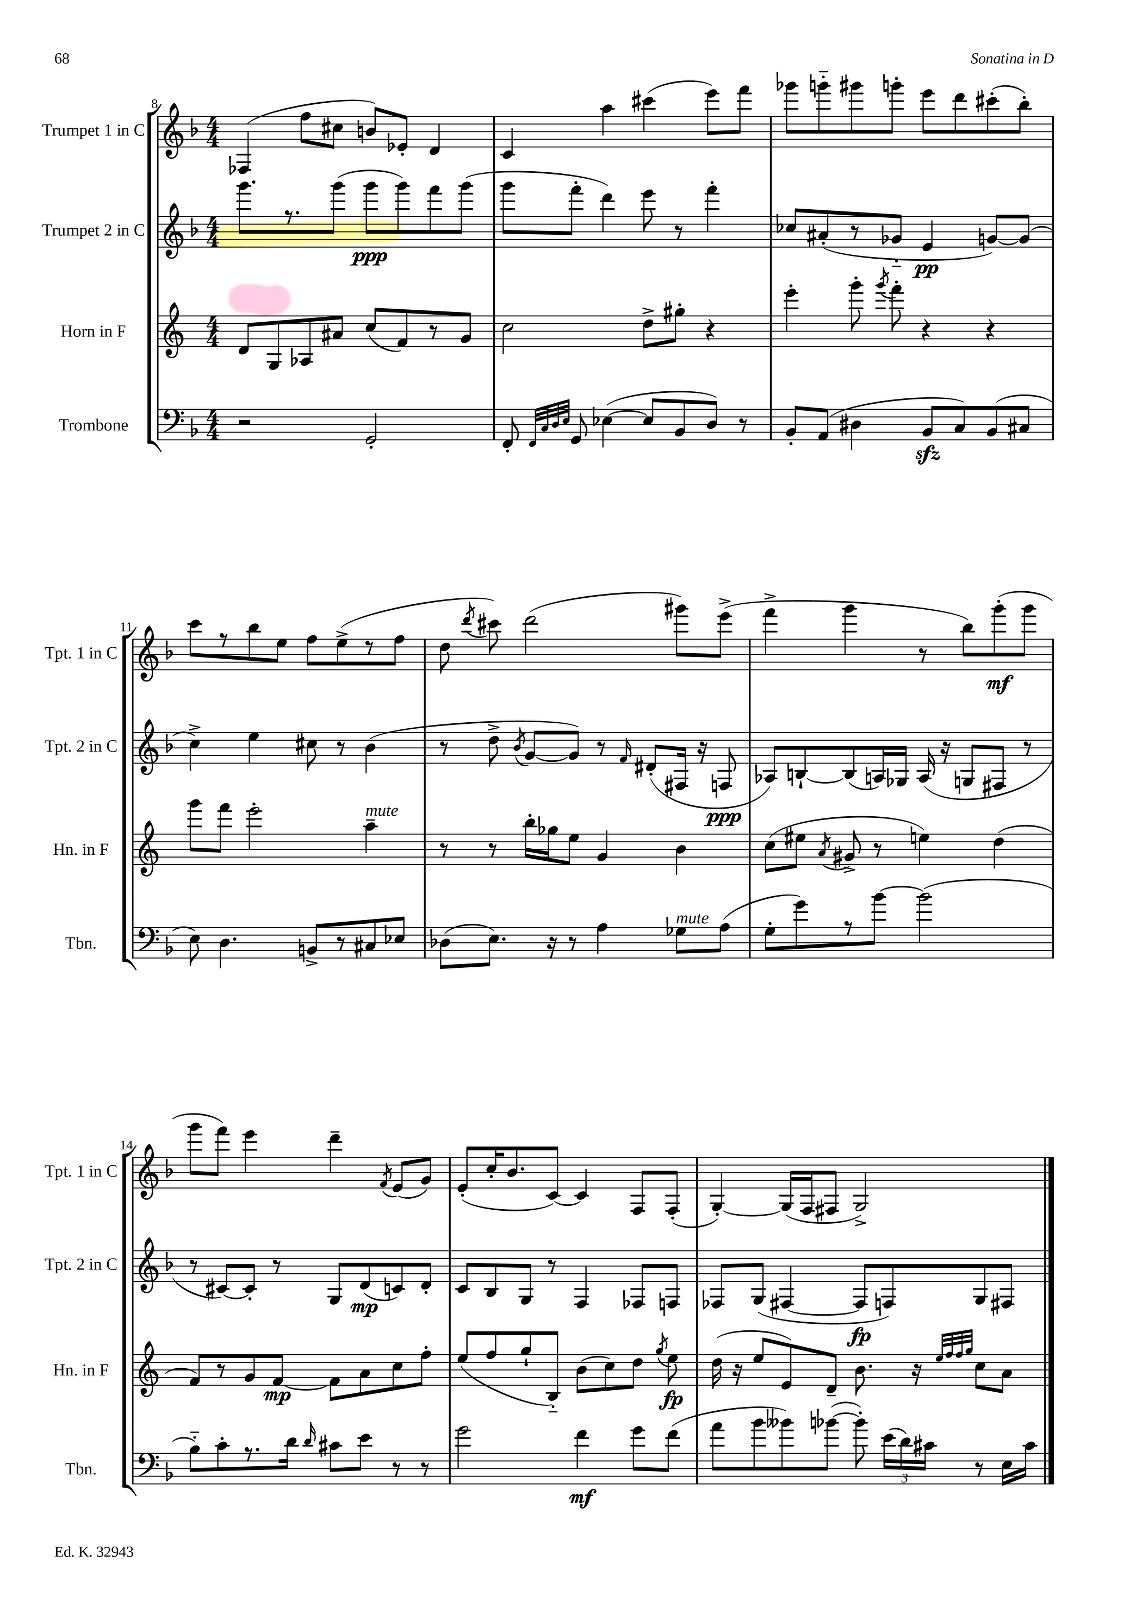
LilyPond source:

<<
\new StaffGroup <<
\new Staff = "s0" \with { instrumentName = "Trumpet 1 in C" shortInstrumentName = "Tpt. 1 in C" } {
    \clef treble \key f \major \numericTimeSignature \time 4/4
    \autoBeamOff fes4( f''8[ cis''8] b'8[) ees'8]-. d'4 |
    c'4 a''4 cis'''4( e'''8[) f'''8] |
    ges'''8[ g'''8-_ gis'''8 g'''8]-. e'''8[ d'''8 cis'''8-.( bes''8]-.) |
    c'''8[ r8 bes''8 e''8] f''8[ e''8->( r8 f''8] |
    d''8 \acciaccatura { d'''8 } cis'''8) d'''2( gis'''8[) e'''8]->( |
    f'''4-> g'''4 r8 bes''8[) g'''8-.\mf( g'''8] |
    g'''8[ f'''8]) e'''4 d'''4-- \acciaccatura { f'8 } e'8[( g'8]) |
    e'8[-.( c''16-. bes'8. c'8]~) c'4 f8[ f8]-.( |
    g4~-.) g16[( f16 fis8] g2->) \bar "|." |
}
\new Staff = "s1" \with { instrumentName = "Trumpet 2 in C" shortInstrumentName = "Tpt. 2 in C" } {
    \clef treble \key f \major \numericTimeSignature \time 4/4
    \autoBeamOff g'''8.[ r8. g'''8]( g'''8[\ppp g'''8) f'''8 g'''8]( |
    g'''8[ f'''8]-. d'''4) e'''8 r8 f'''4-. |
    ces''8[ ais'8-.( r8 ges'8]-_ e'4\pp g'8[~) g'8]( |
    c''4->) e''4 cis''8 r8 bes'4( |
    r8 d''8-> \acciaccatura { bes'8 } g'8[~ g'8]) r8 \grace { f'16 } dis'8[-.( fis16] r16 f8\ppp |
    aes8[) b8~-! b8( a16) ges16] a16( r16 g8[ fis8] r8 |
    r8 cis'8[~) cis'8]-. r8 g8[ d'8\mp( c'8) d'8]-. |
    c'8[ bes8 g8] r8 f4 fes8[ f8] |
    fes8[ g8]( fis4~ fis8[\fp f8) g8 fis8] \bar "|." |
}
\new Staff = "s2" \with { instrumentName = "Horn in F" shortInstrumentName = "Hn. in F" } {
    \clef treble \key c \major \numericTimeSignature \time 4/4
    \autoBeamOff d'8[ g8 aes8 ais'8] c''8[( f'8) r8 g'8] |
    c''2 d''8[-> gis''8]-. r4 |
    e'''4-. g'''8-. \acciaccatura { g'''8 } f'''8-. r4 r4 |
    g'''8[ f'''8] e'''2-. a''4--^\markup { \italic "mute" } |
    r8 r8 b''16[-. ges''16 e''8] g'4 b'4 |
    c''8[( eis''8] \acciaccatura { a'8 } gis'8-> r8 e''4) d''4( |
    f'8[) r8 g'8 f'8]~\mp f'8[ a'8 c''8 f''8]-. |
    e''8[( f''8 g''8-! b8]-_) b'8[( c''8) d''8] \acciaccatura { g''8 } e''8\fp |
    d''16( r16 e''8[ e'8) d'8]-- b'8. r16 \grace { e''32[ f''32 f''32 g''32] } c''8[ a'8] \bar "|." |
}
\new Staff = "s3" \with { instrumentName = "Trombone" shortInstrumentName = "Tbn." } {
    \clef bass \key f \major \numericTimeSignature \time 4/4
    \autoBeamOff r2 g,2-. |
    f,8-. \grace { f,32[ c32 d32 e32] } g,8 ees4~( ees8[ bes,8 d8]) r8 |
    bes,8[-. a,8]( dis4 bes,8[\sfz c8) bes,8( cis8] |
    e8) d4. b,8[-> r8 cis8 ees8] |
    des8[( e8.]) r16 r8 a4 ges8[^\markup { \italic "mute" } a8]( |
    g8[-. g'8) r8 bes'8]~ bes'2( |
    bes8[-_) c'8-. r8. d'16] \grace { d'16 } cis'8[ e'8] r8 r8 |
    g'2 f'4\mf g'8[ f'8]( |
    a'8[ bes'8 beses'8) bes'8]~( bes'8-.) \tuplet 3/2 { e'16[( d'16) cis'16] } r8 e16[ cis'16] \bar "|." |
}
>>
>>
\layout { \context { \Score currentBarNumber = #8 } }
